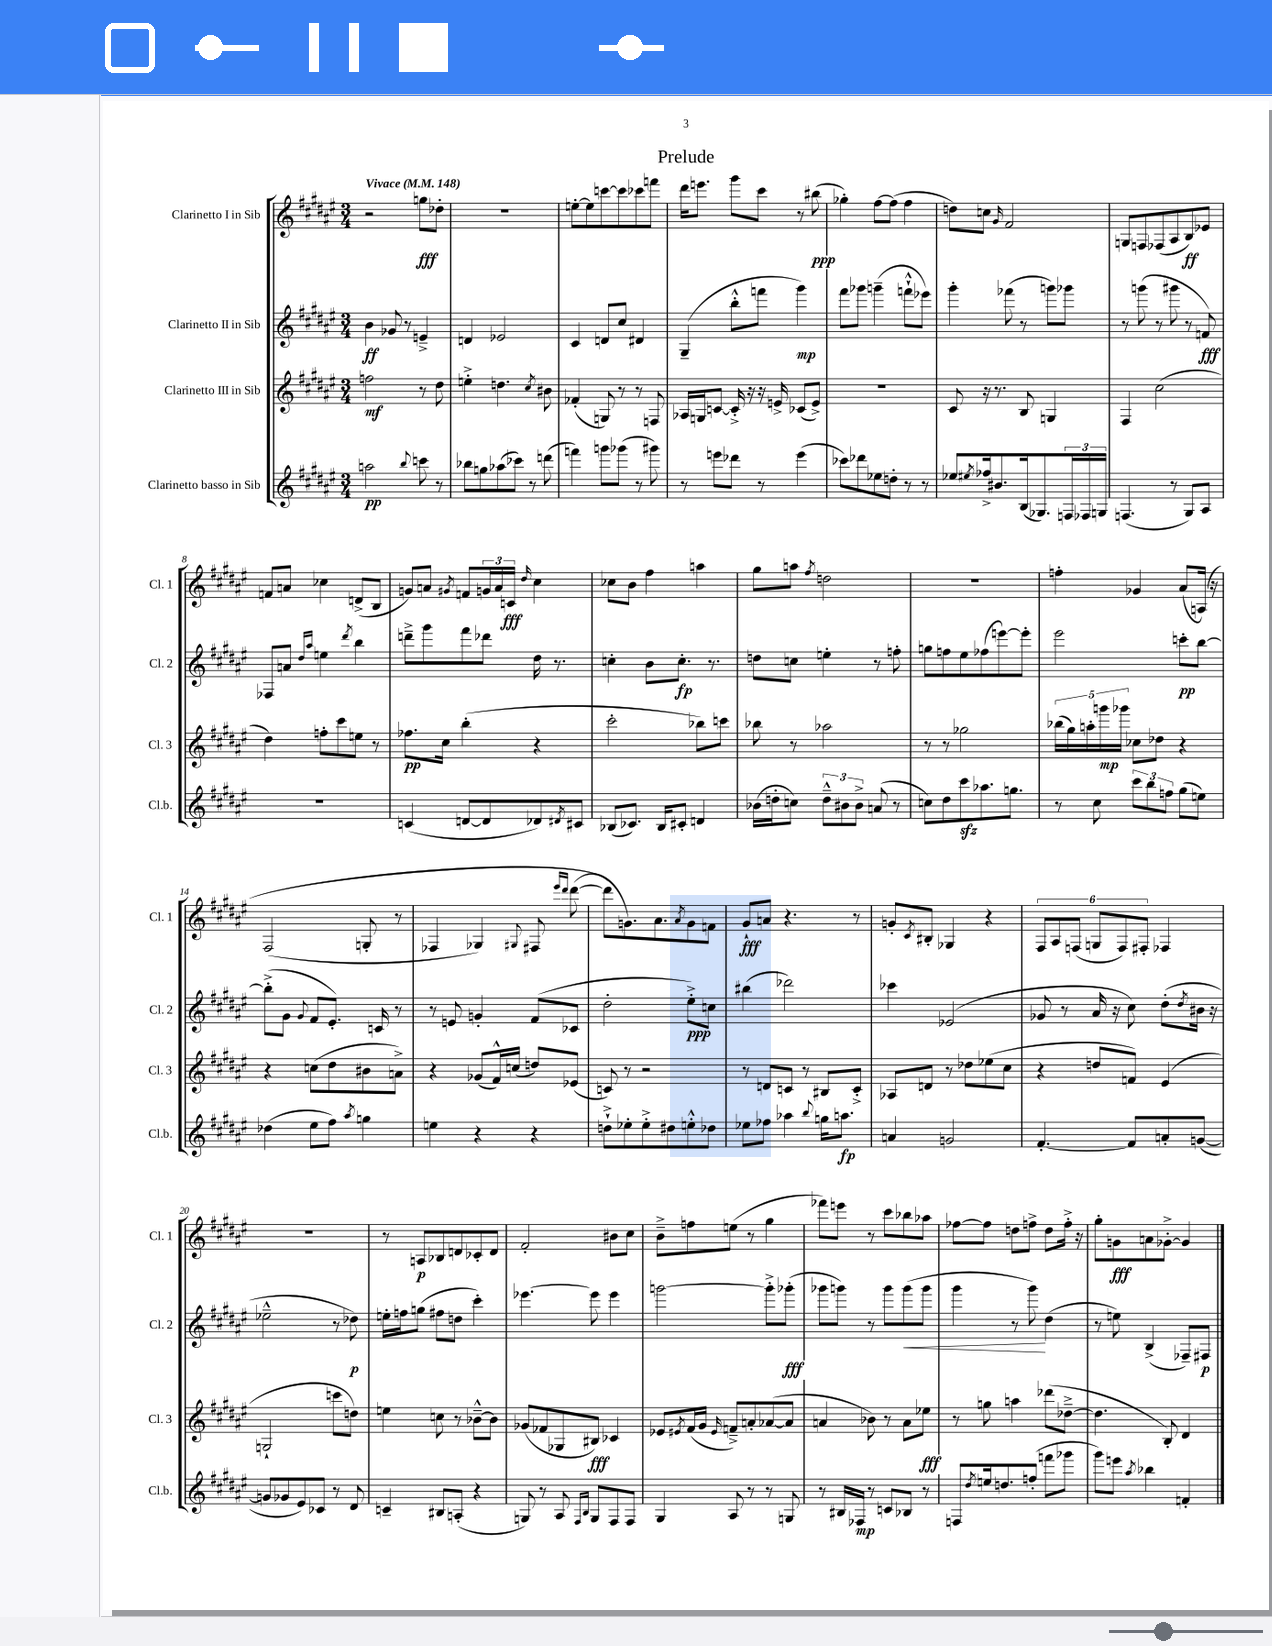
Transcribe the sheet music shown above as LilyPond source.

\header { title = "Prelude" }
<<
\new StaffGroup <<
\new Staff = "s0" \with { instrumentName = "Clarinetto I in Sib" shortInstrumentName = "Cl. 1" } {
    \clef treble \key fis \major \numericTimeSignature \time 3/4 \tempo "Vivace" 4 = 148
    r2 g''8\fff des''8-. |
    R2. |
    e''8~-. e''8 c'''8~ c'''8 ces'''8 f'''8 |
    dis'''16 e'''8. gis'''8 cis'''8 r8 bis''8\ppp( |
    ges''4-.) fis''8~ fis''8( fis''4 |
    d''8) c''8 \grace { gis'16 } fis'2 |
    g8 f8 fes8( ais8 b8\ff) ees'8 |
    f'8 a'8 ces''4 d'8->( b8 |
    g'8) a'8 \acciaccatura { gis'8 } f'8 \tuplet 3/2 { g'16 a'16 c'16\fff } \grace { dis''16 } cis''4 |
    ces''8 b'8 fis''4 a''4 |
    gis''8 a''8 \acciaccatura { fis''8 } d''2 |
    R2. |
    f''4-. ges'4 ais'8( a16)\( r16 |
    fis2( g8-. r8 |
    fes4 ges4) \appoggiatura { gis8 } fis8 \grace { eis'''16 dis'''16 } dis'''8~( |
    dis'''8\) g'8.) ais'8. \acciaccatura { ais'8 } g'8 f'8 |
    gis'8-!\fff a'8 r4. r8 |
    g'8-. \acciaccatura { cis'8 } bis8-. ges4 r4 |
    \tuplet 6/4 { fis8 ais8 f8( g8 f8) fis8-. } fes4 |
    R2. |
    r8 a8\p bes8 d'8 ces'8-. d'8 |
    fis'2-. bis'8 cis''8 |
    b'8---> f''8 e''8( r8 gis''4 |
    fes'''8) e'''8 r8 cis'''8 bes''8 aes''8 |
    fes''8~ fes''8 d''8 f''8-> d''8 f''16-.-> r16 |
    gis''8-. g'8\fff a'8 ges'8~-.-> ges'4 \bar "|." |
}
\new Staff = "s1" \with { instrumentName = "Clarinetto II in Sib" shortInstrumentName = "Cl. 2" } {
    \clef treble \key fis \major \numericTimeSignature \time 3/4
    b'4\ff ges'8 r8 e'4---> |
    d'4 ees'2 |
    cis'4 d'8 cis''8 dis'4 |
    gis4--( b''8-.-^ f'''8 gis'''4\mp) |
    fis'''8 ges'''8 g'''4--( f'''8-!-^ ees'''8) |
    gis'''4-. fes'''8( r8 g'''8) ges'''8 |
    r8 g'''8( r8 gis'''8 r8 f'8\fff) |
    fes8 a'8 \grace { dis''16 ais''16 } e''4 \acciaccatura { dis'''8 } b''4 |
    d'''8---> gis'''8 fis'''8 des'''8 dis''16 r8. |
    c''4-. b'8 c''8.-.\fp r8. |
    d''8 c''8 e''4-. r8 f''8-. |
    g''8 f''8 eis''8 fes''8( e'''8~) e'''8-. |
    eis'''2 c'''8-.\pp b''8~ |
    b''8-.->( gis'8 \appoggiatura { gis'8 } fis'8 eis'8.-.) c'16 r8 |
    r8 e'8 g'4-. fis'8( ces'8 |
    dis''2-. eis''8-.->\ppp) c''8 |
    bis''4( des'''2) |
    ces'''4 ees'2( |
    ges'8 r8 ais'16 r16 cis''8) dis''8-.( \acciaccatura { dis''8 } bis'16 r16 |
    ees''2---^ r8 des''8\p) |
    e''16-. f''16 g''8( fis''8 d''8 cis'''4-.) |
    ees'''4.~ ees'''8 ees'''4 |
    g'''2~ g'''8-.-> ges'''8-.\fff( |
    ges'''8 g'''8) r8 g'''8 g'''8\<( g'''8 |
    gis'''4 r8 gis'''8\!) dis''4( |
    r8 e''8) b4->( fes8--) fis8\p \bar "|." |
}
\new Staff = "s2" \with { instrumentName = "Clarinetto III in Sib" shortInstrumentName = "Cl. 3" } {
    \clef treble \key fis \major \numericTimeSignature \time 3/4
    f''2\mf r8 dis''8 |
    e''4-.-> d''4. \acciaccatura { cis''8 } bis'8 |
    fes'4-.( g8) r8 r8 f8 |
    aes16 g16 c'8~ c'16-.-> r16 r16 e'16-> ces'8( e'8->) |
    R2. |
    cis'8 r16 r8. b8 g4 |
    fis4 cis''2( |
    dis''4) f''8-. cis'''8 e''8 r8 |
    fes''8.\pp cis''16 b''4-.( r4 |
    cis'''2-. bes''8) c'''8 |
    bes''8 r8 aes''2 |
    r8 r8 ges''2 |
    \tuplet 5/4 { bes''16( gis''16) a''16-. g'''16\mp ges'''16 } ces''8 des''8 r4 |
    r4 c''8( dis''8 bis'8 a'8->) |
    r4 ges'8( fis'16-^) c''16( d''8) ees'8( |
    c'8) r8 r2 |
    r8 d'8 c'8 r8 bis8 c'8-.-> |
    aes8 d'8 r8 des''8 ees''8( cis''8 |
    r4 d''8 f'8) eis'4( |
    g2-! c'''8 d''8) |
    e''4 c''8 r8 bes'8~---^ bes'8 |
    ges'8( fes'8 ges8 bis8\fff) ces'4 |
    ees'8 \acciaccatura { eis'8 } fis'16( gis'16 \grace { eis'16 } f'8--->) a'8-. aes'8~( aes'8 |
    a'4 bes'8) r8 a'8 ees''8\fff |
    r8 g''8 a''4 des'''8( des''8~---> |
    des''4. b8-.) dis'4 \bar "|." |
}
\new Staff = "s3" \with { instrumentName = "Clarinetto basso in Sib" shortInstrumentName = "Cl.b." } {
    \clef treble \key fis \major \numericTimeSignature \time 3/4
    a''2\pp \appoggiatura { b''8 } c'''8 r8 |
    bes''8 g''8 aes''8( ces'''8) r8 d'''8( |
    f'''4) g'''8 ges'''8( r8 gis'''8) |
    r8 e'''8 des'''8 r8 e'''4( |
    ces'''8) des'''8 ees''8 d''8-. r8 r8 |
    ees''8 \acciaccatura { eis''8 } fes''16-> bis'8. b16( ges8.) \tuplet 3/2 { f16 fes16 g16 } |
    f4.( r8 gis8) ais8 |
    R2. |
    c'4( d'8~ d'8 des'8) \acciaccatura { dis'8 } cis'8 |
    bes8( ces'8.) bes16 cis'8-. d'4 |
    bes'16( d''16-. c''8) \tuplet 3/2 { d''8---^ bis'8 bis'8-> } a'8( r8 |
    c''8) dis''8 cis'''8\sfz aes''8. g''8. |
    r8 cis''8 \tuplet 3/2 { cis'''8 b''8 f''8 } gis''8( e''8) |
    des''4( eis''8 fis''8) \acciaccatura { ais''8 } g''4 |
    e''4 r4 r4 |
    d''8-!-> ees''8-. ees''8-.-> dis''8 e''8-.-^ des''8 |
    ees''8 fes''8 aes''4 \appoggiatura { b''8 } g''16 a''8.\fp |
    a'4 g'2 |
    fis'4.~-. fis'8 a'8-. g'8~( |
    g'8 ges'8 eis'8) ces'8 r8 dis'8 |
    c'4-- bis8 a8-.( r4 |
    g8) r8 ais8 \grace { fis16 b16 } g8 fis8 fis8 |
    gis4 ais8 r8 r8 g8 |
    r8 bis16 fes16\mp r8 c'8 bes8 r8 |
    f8 \acciaccatura { dis''8 } e''16 d''8. f''8-.( f'''8 ges'''8 |
    gis'''8) e'''8 \acciaccatura { ais''8 } bes''4 f'4-. \bar "|." |
}
>>
>>
